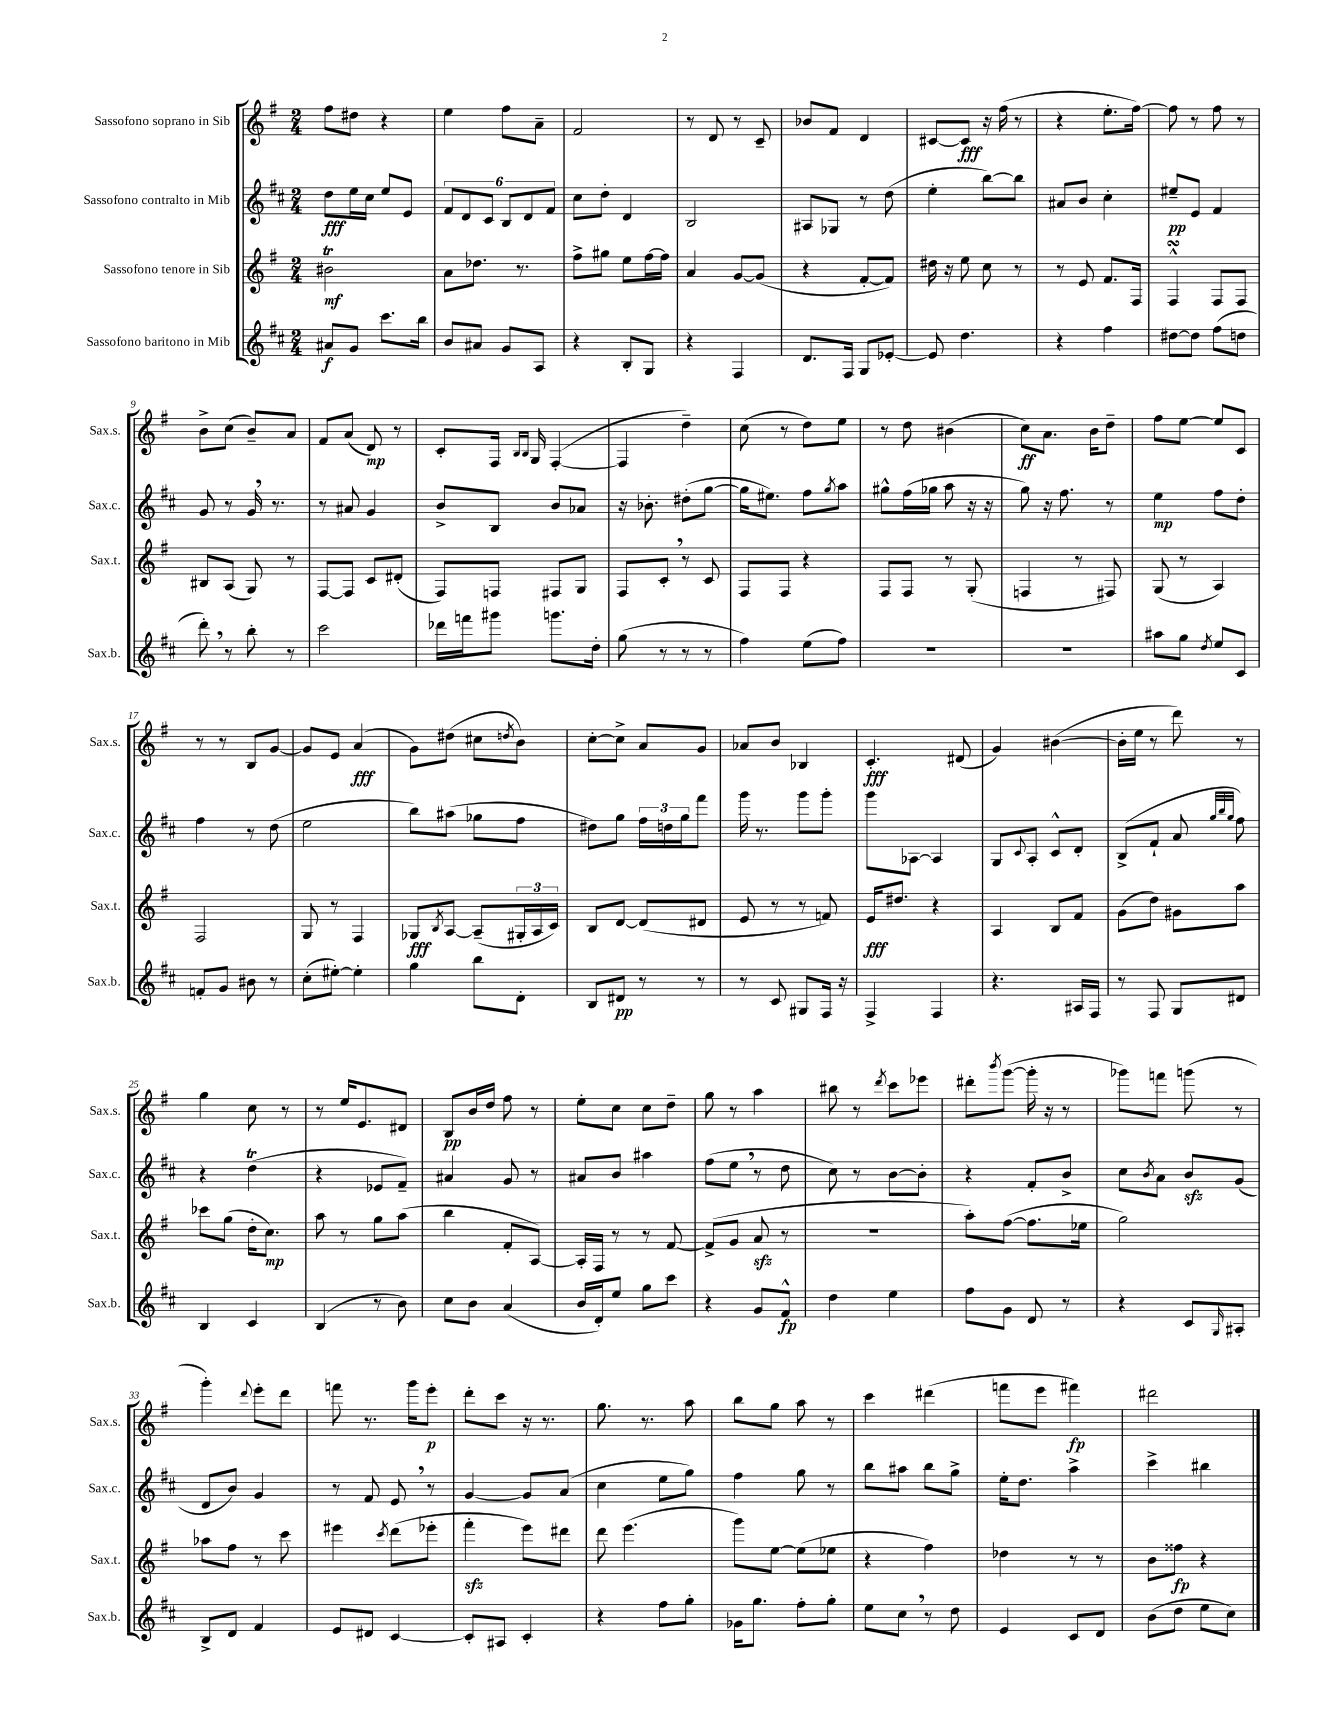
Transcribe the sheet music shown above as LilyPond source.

<<
\new StaffGroup <<
\new Staff = "s0" \with { instrumentName = "Sassofono soprano in Sib" shortInstrumentName = "Sax.s." } {
    \clef treble \key g \major \numericTimeSignature \time 2/4
    fis''8 dis''8 r4 |
    e''4 fis''8 a'8-- |
    fis'2 |
    r8 d'8 r8 c'8-- |
    bes'8 fis'8 d'4 |
    cis'8~ cis'8\fff r16 fis''16( r8 |
    r4 e''8.-. fis''16~) |
    fis''8 r8 fis''8 r8 |
    b'8-> c''8( b'8--) a'8 |
    fis'8 a'8( d'8\mp) r8 |
    c'8-. fis16 \grace { b16 b16 } g16 fis4~-.( |
    fis4 d''4--) |
    c''8( r8 d''8) e''8 |
    r8 d''8 bis'4( |
    c''8\ff) a'8. b'16 d''8-- |
    fis''8 e''8~ e''8 c'8 |
    r8 r8 b8 g'8~ |
    g'8 e'8 a'4\fff( |
    g'8) dis''8( cis''8 \acciaccatura { d''8 } b'8) |
    c''8~-. c''8-> a'8 g'8 |
    aes'8 b'8 bes4 |
    c'4.-.\fff dis'8( |
    g'4) bis'4~( |
    bis'16-. e''16 r8 d'''8) r8 |
    g''4 c''8 r8 |
    r8 e''16 e'8. dis'8 |
    b8\pp b'16 d''16 fis''8 r8 |
    e''8-. c''8 c''8 d''8-- |
    g''8 r8 a''4 |
    bis''8 r8 \acciaccatura { d'''8 } c'''8 ees'''8 |
    dis'''8-. \acciaccatura { b'''8 } g'''8~( g'''16-. r16 r8 |
    ges'''8) f'''8 g'''8( r8 |
    g'''4-.) \appoggiatura { d'''8 } e'''8-. d'''8 |
    f'''8 r8. g'''16 e'''8-.\p |
    d'''8-. c'''8 r16 r8. |
    g''8. r8. a''8 |
    b''8 g''8 a''8 r8 |
    c'''4 dis'''4( |
    f'''8 e'''8 fis'''4\fp) |
    dis'''2 \bar "|." |
}
\new Staff = "s1" \with { instrumentName = "Sassofono contralto in Mib" shortInstrumentName = "Sax.c." } {
    \clef treble \key d \major \numericTimeSignature \time 2/4
    d''8\fff e''16 cis''16 e''8 e'8 |
    \tuplet 6/4 { fis'8 d'8 cis'8 b8 d'8 fis'8 } |
    cis''8 d''8-. d'4 |
    b2 |
    ais8 ges8 r8 d''8( |
    e''4-. b''8~) b''8 |
    ais'8 b'8 cis''4-. |
    eis''8--\pp e'8 fis'4 |
    g'8 r8 g'16 \breathe r8. |
    r8 ais'8 g'4 |
    b'8-> b8 b'8 aes'8 |
    r16 bes'8.-. dis''8-.( g''8~ |
    g''16 eis''8.) fis''8 \acciaccatura { g''8 } a''8 |
    gis''8-^ fis''16( ges''16 a''8 r16 r16 |
    g''8) r16 fis''8. r8 |
    e''4\mp fis''8 d''8-. |
    fis''4 r8 d''8( |
    e''2 |
    b''8) ais''8( ges''8 fis''8 |
    dis''8) g''8 \tuplet 3/2 { fis''16 d''16 g''16 } fis'''8 |
    g'''16 r8. g'''8 g'''8-. |
    g'''8 aes8~ aes4 |
    g8 \appoggiatura { cis'8 } a8-. cis'8-^ d'8-. |
    b8->( fis'8-! a'8 \grace { g''32 b''32 g''32 } fis''8) |
    r4 d''4\trill( |
    r4 ees'8 fis'8--) |
    ais'4 g'8 r8 |
    ais'8 b'8 ais''4 |
    fis''8( e''8 \breathe r8 d''8 |
    cis''8) r8 b'8~ b'8-. |
    r4 fis'8-. b'8-> |
    cis''8 \acciaccatura { b'8 } a'8 b'8\sfz g'8( |
    d'8 b'8) g'4 |
    r8 fis'8 e'8 \breathe r8 |
    g'4~ g'8 a'8( |
    cis''4 e''8 g''8) |
    fis''4 g''8 r8 |
    b''8 ais''8 b''8 g''8-> |
    e''16-. d''8. a''4-> |
    cis'''4-> bis''4 \bar "|." |
}
\new Staff = "s2" \with { instrumentName = "Sassofono tenore in Sib" shortInstrumentName = "Sax.t." } {
    \clef treble \key g \major \numericTimeSignature \time 2/4
    bis'2\trill\mf |
    a'8 des''8. r8. |
    fis''8-> gis''8 e''8 fis''16~ fis''16 |
    a'4 g'8~ g'8( |
    r4 fis'8~-. fis'8) |
    dis''16 r16 e''8 c''8 r8 |
    r8 e'8 fis'8. fis16 |
    fis4-^\turn fis8 fis8 |
    bis8 a8( g8) r8 |
    fis8~ fis8 c'8 dis'8-.( |
    fis8) f8 fis8 g8 |
    fis8 c'8-. \breathe r8 c'8 |
    fis8 fis8 r4 |
    fis8 fis8 r8 g8-.( |
    f4 r8 fis8) |
    g8( r8 a4) |
    fis2 |
    g8 r8 fis4 |
    ges8\fff \acciaccatura { b8 } a8~ a8--( \tuplet 3/2 { gis16-. a16 c'16) } |
    b8 d'8~ d'8( dis'8 |
    e'8 r8 r8 f'8) |
    e'16\fff dis''8. r4 |
    a4 b8 fis'8 |
    g'8( d''8) gis'8 a''8 |
    ces'''8 g''8( d''16-. c''8.\mp) |
    a''8 r8 g''8 a''8( |
    b''4 fis'8-. a8~) |
    a16-. fis16 r8 r8 fis'8~ |
    fis'8->( g'8 a'8\sfz r8 |
    R2 |
    a''8-.) fis''8~( fis''8. ees''16 |
    g''2) |
    aes''8 fis''8 r8 c'''8 |
    eis'''4 \acciaccatura { c'''8 } d'''8( ees'''8-. |
    fis'''4-.\sfz e'''8) dis'''8 |
    d'''8 e'''4.( |
    g'''8) e''8~ e''8( ees''8 |
    r4 fis''4) |
    des''4 r8 r8 |
    b'8 fisis''8\fp r4 \bar "|." |
}
\new Staff = "s3" \with { instrumentName = "Sassofono baritono in Mib" shortInstrumentName = "Sax.b." } {
    \clef treble \key d \major \numericTimeSignature \time 2/4
    ais'8\f g'8 cis'''8. b''16 |
    b'8 ais'8 g'8 a8 |
    r4 b8-. g8 |
    r4 fis4 |
    d'8. fis16 g8 ees'8~-. |
    ees'8 d''4. |
    r4 fis''4 |
    dis''8~ dis''8 fis''8( d''8 |
    d'''8-.) \breathe r8 b''8-. r8 |
    cis'''2 |
    des'''16 f'''16 gis'''8 g'''8. d''16-. |
    g''8( r8 r8 r8 |
    fis''4) e''8( fis''8) |
    r2 |
    r2 |
    ais''8 g''8 \acciaccatura { d''8 } e''8 cis'8 |
    f'8-. g'8 bis'8 r8 |
    cis''8-.( eis''8~-.) eis''4-. |
    g''4 b''8 d'8-. |
    b8 dis'8\pp r8 r8 |
    r8 cis'8 gis8 fis16 r16 |
    fis4-> fis4 |
    r4. ais16 fis16 |
    r8 fis8 g8 dis'8 |
    b4 cis'4 |
    b4( r8 b'8) |
    cis''8 b'8 a'4( |
    b'16 d'16-.) e''8 g''8 cis'''8 |
    r4 g'8 fis'8-^\fp |
    d''4 e''4 |
    fis''8 g'8 d'8 r8 |
    r4 cis'8 \grace { g16 } ais8-. |
    b8-> d'8 fis'4 |
    e'8 dis'8 cis'4~ |
    cis'8-. ais8 cis'4-. |
    r4 fis''8 g''8-. |
    ges'16 g''8. fis''8-. g''8-. |
    e''8 cis''8 \breathe r8 d''8 |
    e'4 cis'8 d'8 |
    b'8( d''8 e''8 cis''8) \bar "|." |
}
>>
>>
